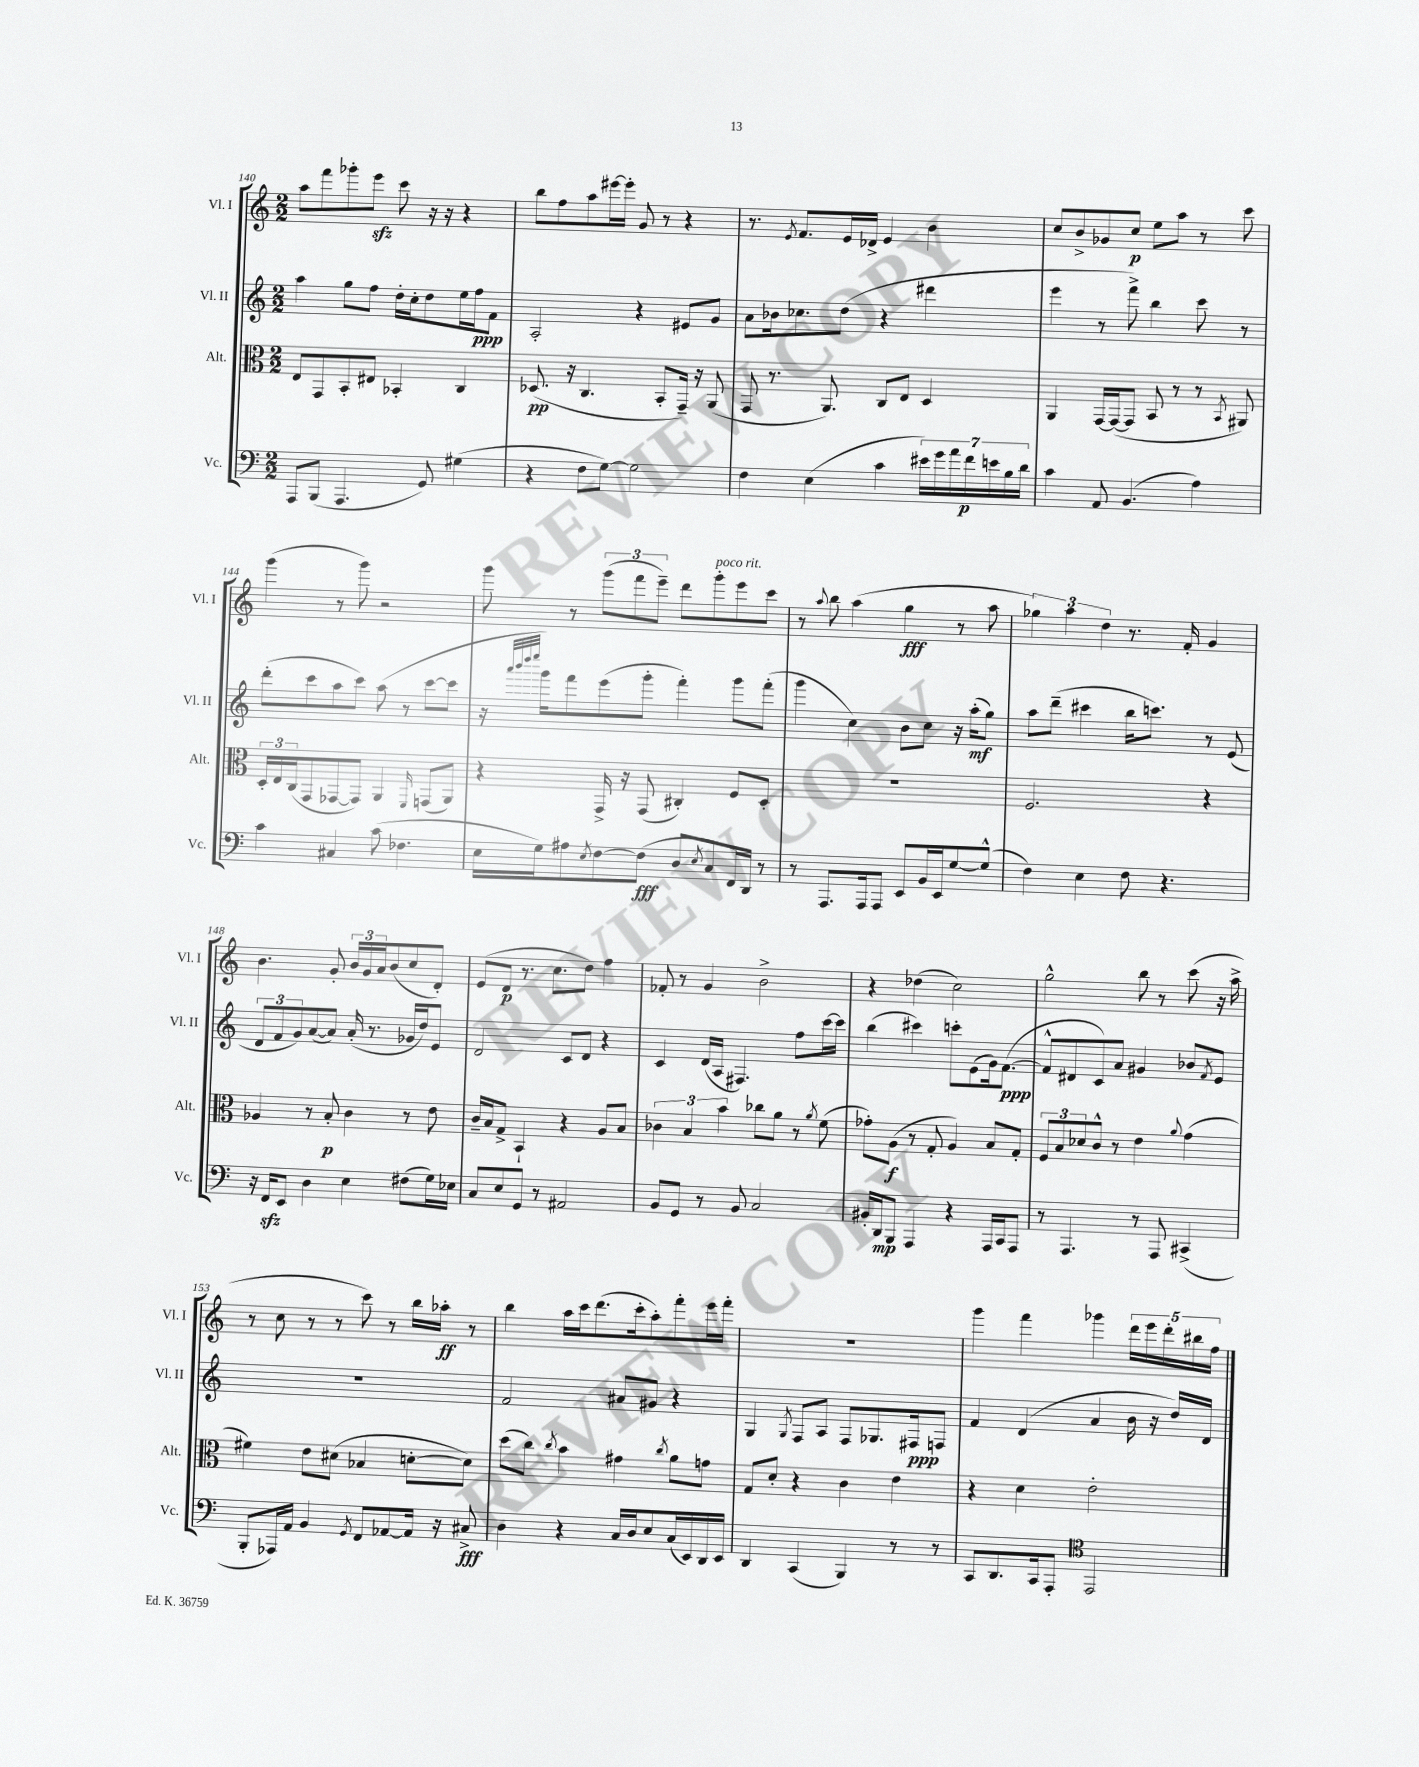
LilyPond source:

<<
\new StaffGroup <<
\new Staff = "s0" \with { instrumentName = "Vl. I" shortInstrumentName = "Vl. I" } {
    \clef treble \key c \major \numericTimeSignature \time 2/2
    a''8 f'''8 ges'''8-. e'''8\sfz c'''8 r16 r16 r4 |
    b''8 f''8 a''8 eis'''16~ eis'''16-. g'8 r8 r4 |
    r8. \acciaccatura { e'8 } f'8. e'16 des'16-> e'4 b'4 |
    c''8 b'8-> ges'8 c''8\p e''8 a''8 r8 c'''8 |
    g'''4( r8 g'''8) r2 |
    g'''8 r8 \tuplet 3/2 { g'''8( f'''8 e'''8--) } d'''8 g'''8-.^\markup { \italic "poco rit." } e'''8 c'''8 |
    r8 \appoggiatura { a''8 } b''8 a''4( g''4\fff r8 a''8 |
    \tuplet 3/2 { ges''4) a''4 d''4 } r8. f'16-. g'4 |
    b'4. g'8-. \tuplet 3/2 { b'16 g'16 a'16 } b'8( c''8 d'8-.) |
    e'8( d'8\p r8. c''8. d''8) f''4 |
    fes'8-. r8 g'4 b'2-> |
    r4 des''4( c''2) |
    g''2-^ b''8 r8 c'''8( r16 a''16-> |
    r8 c''8 r8 r8 c'''8) r8 b''16 aes''16-.\ff r8 |
    b''4 a''16 c'''16 d'''8.( c'''16-. a''8-.) f'''8-. e'''16 f'''16-. |
    R1 |
    g'''4 f'''4 ges'''4 \tuplet 5/4 { d'''16 e'''16 d'''16-. bis''16 f''16 } \bar "|." |
}
\new Staff = "s1" \with { instrumentName = "Vl. II" shortInstrumentName = "Vl. II" } {
    \clef treble \key c \major \numericTimeSignature \time 2/2
    a''4 g''8 f''8 d''16-. c''16-. d''8 e''16 f''16\ppp f'8 |
    a2-. r4 eis'8 g'8 |
    a'8 bes'16 ces''8. d''8( r4 dis'''4 |
    e'''4 r8 f'''8->) b''4 c'''8 r8 |
    d'''8-.( c'''8 a''8 c'''8) a''8( r8 c'''8~ c'''8 |
    r16 \grace { a'''32 b'''32 d''''32 e''''32 } g'''16) f'''8 e'''8( g'''8-. f'''4-.) g'''8 f'''8-.( |
    g'''4 c''4) b'8 c''8 r16 a''16-.\mf( g''8) |
    a''8 d'''8--( cis'''4 b''16 c'''8.) r8 e'8( |
    \tuplet 3/2 { d'8 f'8 g'8) } a'8~( a'8) a'16-.( r8. ges'16 d''16) e'8 |
    d'2 c'8 d'8 r4 |
    c'4 d'16( a16 fis4.) f''8 c'''16~ c'''16 |
    b''4( cis'''4) c'''8-. e'8( g'16) f'8.~\ppp( |
    f'8-^ dis'8 c'8) a'8 gis'4 bes'8 \acciaccatura { f'8 } e'8 |
    R1 |
    f'2 ais'8 gis'8 r4 |
    g4 \acciaccatura { g8 } f8 a8 f8 ges8. fis16\ppp f8 |
    f'4 d'4( a'4 b'16 r16 d''16) d'16 \bar "|." |
}
\new Staff = "s2" \with { instrumentName = "Alt." shortInstrumentName = "Alt." } {
    \clef alto \key c \major \numericTimeSignature \time 2/2
    e8 g,8 b,8-. eis8 bes,4-. c4 |
    des8.\pp( r16 c4. b,8-. g,16--) r16 a,8( |
    g,8 r8. a,8.) c8 e8 d4 |
    a,4 g,16~ g,16~( g,8 b,8 r8 r8 \acciaccatura { b,8 } ais,8) |
    \tuplet 3/2 { d16-. e16 c16( } g,8 ges,8~ ges,8) a,4 \grace { f,16 } g,8( a,8) |
    r4 g,16-> r16 g,8( cis4-.) f8 d8-. |
    R1 |
    f2. r4 |
    aes4 r8 b8-.\p c'4 r8 e'8 |
    c'16-- b16 g8-> b,4-! r4 a8 b8 |
    \tuplet 3/2 { ces'4 b4 b'4 } ces''8 a'8 r8 \acciaccatura { a'8 } f'8( |
    ges'8-.) a8\f( r8 g8-. a4) b8 g8-. |
    \tuplet 3/2 { f8 b8 des'8 } c'8-^ r8 e'4 \appoggiatura { a'8 } g'4( |
    fis'4) e'8 dis'8( bes4 d'8~-. d'8) |
    d''8( c''8) \acciaccatura { c''8 } b'4 gis'4 \acciaccatura { c''8 } a'8 g'8 |
    g8 d'8-. r4 c'4 e'4 |
    r4 d'4 e'2-. \bar "|." |
}
\new Staff = "s3" \with { instrumentName = "Vc." shortInstrumentName = "Vc." } {
    \clef bass \key c \major \numericTimeSignature \time 2/2
    a,,8 b,,8( a,,4. g,8) gis4( |
    r4 f8 g8~) g2 |
    f4 e4( c'4 \tuplet 7/4 { eis'16) g'16 a'16 f'16\p e'16 b16 d'16 } |
    c'4 a,8 b,4.( a4) |
    c'4 cis4 c'8( fes4. |
    e16 g16) ais8 \acciaccatura { e8 } f8~ f8\fff( d8 \acciaccatura { e8 } c8 f,16) d,16 r8 |
    r8 a,,8. a,,16 a,,8 e,8 b,16 e,16 g8~ g8-^( |
    f4) e4 f8 r4. |
    r16 f,16\sfz e,8 d4 e4 fis8( g16) ees16 |
    c8 e8 g,8 r8 ais,2 |
    b,8 g,8 r8 b,8 c2 |
    bis,16-. d,16\mp b,,8 a,,4 r4 a,,16 c,16 a,,8 |
    r8 a,,4. r8 a,,8 cis,4->( |
    b,,8-. aes,,16) a,16 b,4 \acciaccatura { g,8 } f,8 aes,8~ aes,16 r16 cis8->\fff |
    d4 r4 c16 d16 e8 c16( e,16) d,16 e,16 |
    d,4 c,4( b,,4) r8 r8 |
    c,8 d,8. c,16 a,,8-. \clef tenor e,2 \bar "|." |
}
>>
>>
\layout { \context { \Score currentBarNumber = #140 } }
